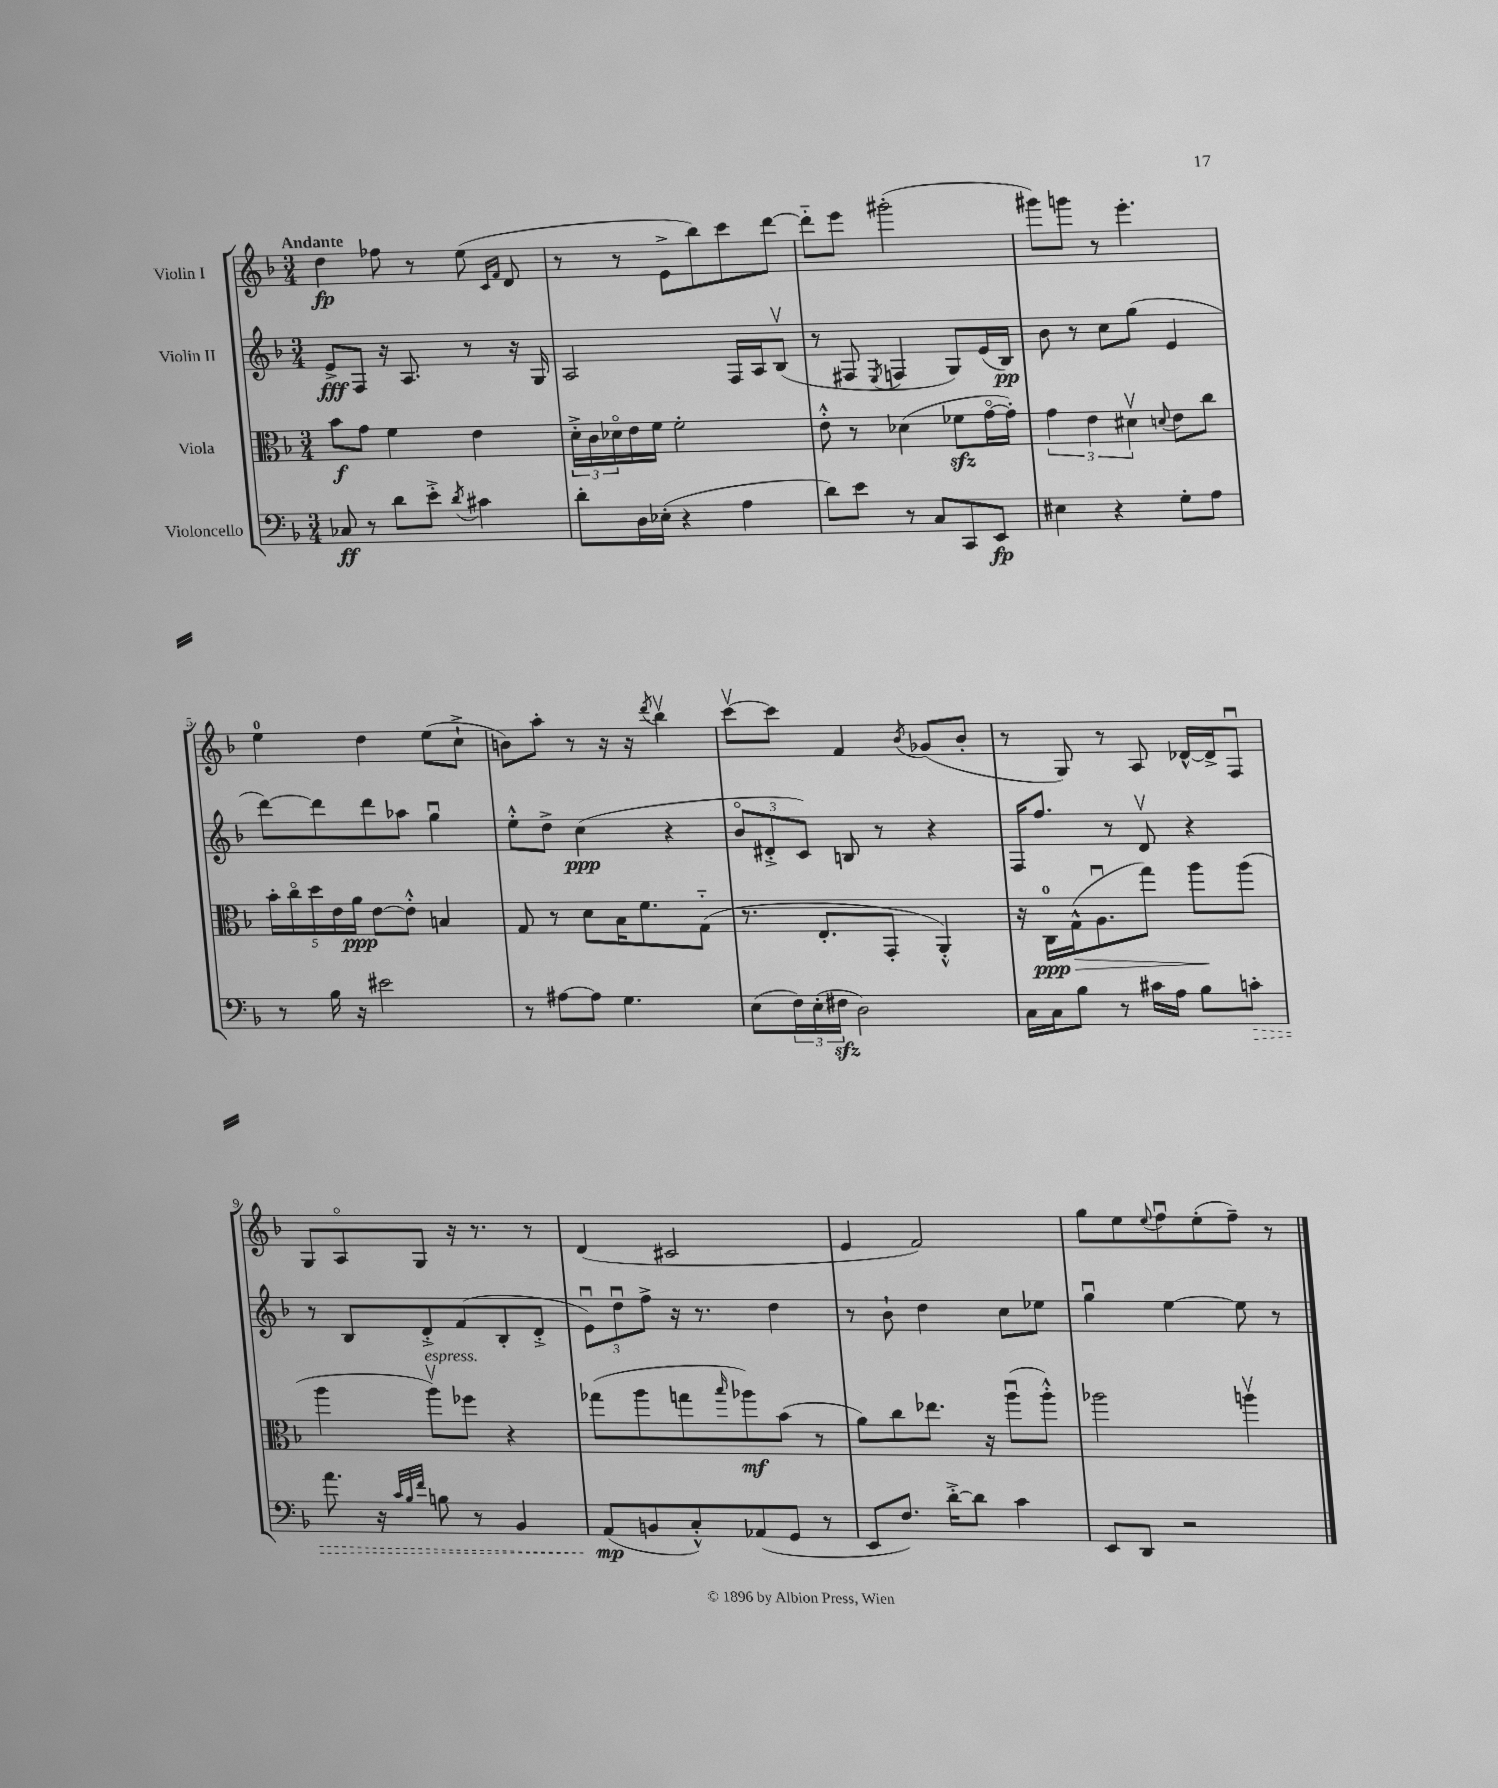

**kern	**kern	**kern	**kern
*staff4	*staff3	*staff2	*staff1
*clefF4	*clefC3	*clefG2	*clefG2
*k[b-]	*k[b-]	*k[b-]	*k[b-]
*M3/4	*M3/4	*M3/4	*M3/4
8C-/	8b-\L	8e^/L	4dd\
8r	8g\J	8F/J	.
8d\L	4f\	16r	8ff-\
.	.	8.A/	.
8e'^\J	.	.	8r
8qd/	.	.	.
4c#\	4e\	8r	(8ee\
.	.	.	16qqc/LL
.	.	.	16qqf/JJ
.	.	16r	8d/
.	.	16G/	.
=	=	=	=
8d'\L	24d'^\LL	2A/	8r
.	24c\	.	.
.	24d-o\	.	.
16D\L	16e\	.	8r
(16E-'\JJ	16f\JJ	.	.
4r	2f'\	.	8e^\L
.	.	.	8bb-\)
4A\	.	16F/LL	8ccc\
.	.	16A/J	.
.	.	(8B-v/J	[8ddd\J
=	=	=	=
8d\L)	8e'^^\	8r	8ddd'~\]L
8e\J	8r	8F#/	8eee\J
.	.	8qE/	.
8r	(4d-\	4F/	(2ggg#'\
8C/L	.	.	.
8CC/	8f-\L	8G/L)	.
8EE/J	[16go\L	(16e/L	.
.	16g'\]JJ)	16B-/JJ)	.
=	=	=	=
4E#\	6g\	8b-\	8ggg#\L)
.	.	8r	8ggg\J
.	6e\	.	.
4r	.	8cc\L	8r
.	6d#v\	.	.
.	.	(8gg\J	4.eee'\
.	8qqd/	.	.
8G'\L	8e\L	4e/	.
8A\J	8cc\J	.	.
=	=	=	=
8r	20b-'\LL	[8ddd\L)	4ee\
.	20cco\	.	.
.	20dd\	.	.
16B-\	.	8ddd\]	.
.	20e\	.	.
16r	.	.	.
.	20a\JJ	.	.
2e#\	[8e\L	8ddd\	4dd\
.	8e'^^\]J	8aa-\J	.
.	4B/	4ggu\	(8ee\L
.	.	.	8cc`^\J
=	=	=	=
8r	8G/	8ee'^^\L	8b\L)
[8A#\L	8r	8dd^\J	8aa'\J
8A#\]J	8d\L	(4cc\	8r
4.G\	16B-\K	.	16r
.	8.f\	.	16r
.	.	.	8qddd/
.	.	4r	4bb-v\
.	(8G'~\J	.	.
=	=	=	=
(8E\L	8.r	12b-o/L	[8cccv\L
.	.	12d#'^/	.
24F\L)	.	.	8ccc\]J
(24E'\	.	12c/J)	.
.	8.E'/L	.	.
24F#\JJ	.	.	.
2D\)	.	8B/	4f/
.	8GG'/J	8r	.
.	.	.	8qb-/
.	4AA'^^/)	4r	(8g-/L
.	.	.	8b-'/J
=	=	=	=
16C\LL	16r	16F/LK	8r
16C\J	16C\LL	8.ff/J	.
8B-\J	(16G^^\J	.	8G/)
.	8.Au\	.	.
8r	.	8r	8r
16c#\LL	8gg\J)	8dv/	8A/
16A\JJ	.	.	.
8B-\L	8aa\L	4r	[16d-^^/LL
.	.	.	16d-^/]J
8c'\J	(8aa\J	.	8Fu/J
=	=	=	=
8.a\	4aa\	8r	8G/L
.	.	8B-/L	8Ao/
16r	.	.	.
32qqc/LLL	.	.	.
32qqB-/	.	.	.
32qqf/JJJ	.	.	.
8B\	8aav\L)	8d'^/	8G/J
8r	8ff-\J	(8f/	16r
.	.	.	8.r
4BB-/	4r	8B-'/	.
.	.	8d'^/J	8r
=	=	=	=
(8AA/L	(8gg-\L	12eu\L)	(4d/
.	.	12ddu\	.
8BB/	8aa\	.	.
.	.	12ff^\J	.
8C'^^/)	8gg\	16r	2c#/
.	.	8.r	.
.	16qqbb-/	.	.
(8AA-/	8aa-\)	.	.
8GG/J	(8b-\J	4dd\	.
8r	8r	.	.
=	=	=	=
8EE/L	8a\L)	8r	4e/
8.F/J)	8cc\	8b-`\	.
.	8.ee-\J	4dd\	2f/)
[16d'^\LK	.	.	.
8d\]J	.	.	.
.	16r	.	.
4c\	(8aau\L	8cc\L	.
.	8aa'^^\J)	8ee-\J	.
=	=	=	=
8EE/L	2aa-\	4ggu\	8gg\L
8DD/J	.	.	8ee\
.	.	.	8qqee/
2r	.	[4ee\	8ffu\
.	.	.	(8ee'\
.	4aav\	8ee\]	8ff~\J)
.	.	8r	8r
==	==	==	==
*-	*-	*-	*-
